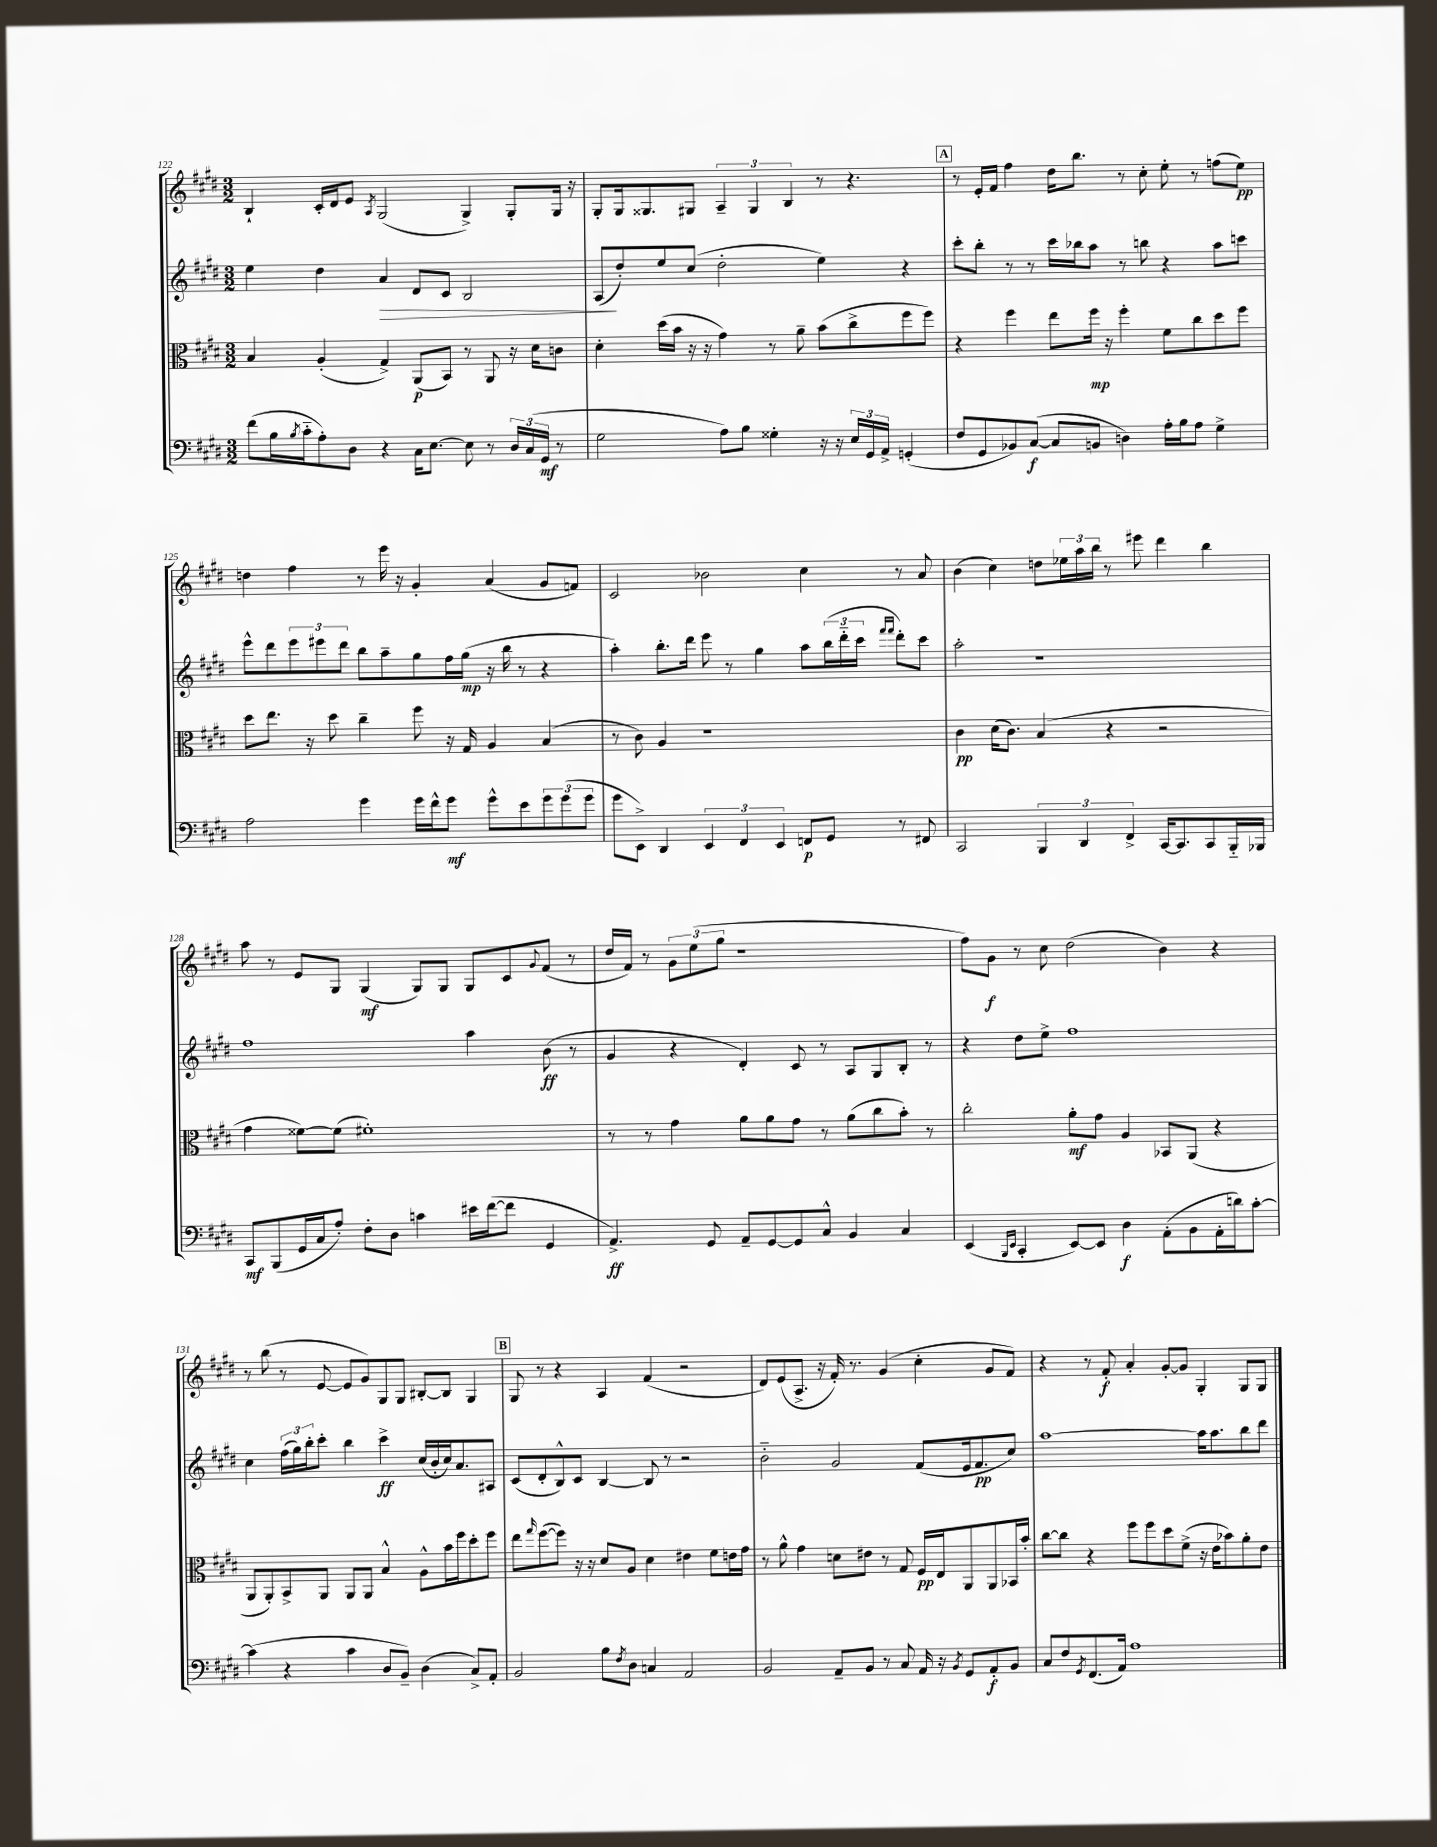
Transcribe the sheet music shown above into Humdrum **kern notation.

**kern	**dynam	**kern	**dynam	**kern	**dynam	**kern	**dynam
*part4	*part4	*part3	*part3	*part2	*part2	*part1	*part1
*staff4	*staff4	*staff3	*staff3	*staff2	*staff2	*staff1	*staff1
*clefF4	*	*clefC3	*	*clefG2	*	*clefG2	*
*k[f#c#g#d#]	*	*k[f#c#g#d#]	*	*k[f#c#g#d#]	*	*k[f#c#g#d#]	*
*M3/2	*	*M3/2	*	*M3/2	*	*M3/2	*
=122	=122	=122	=122	=122	=122	=122	=122
(8f#\L	.	4B/	.	4ee\	.	4B`/	.
16B\L	.	.	.	.	.	.	.
8qB/	.	.	.	.	.	.	.
16c#\J	.	.	.	.	.	.	.
8A'\)	.	(4A'/	.	4dd#\	.	16c#'/LL	.
.	.	.	.	.	.	16d#/J	.
8D#\J	.	.	.	.	.	8e/J	.
.	.	.	.	.	.	8qA/	.
!	!	!	!	!	!LO:HP:b	!	!
4r	.	4G#^/)	.	4a/	>	(2G#/	.
16C#\KL	.	(8AA/L	p	8d#/L	.	.	.
[8.E\J	.	.	.	.	.	.	.
.	.	8BB/J)	.	8c#/J	.	.	.
8E\]	.	8r	.	2B/	.	4G#^/)	.
8r	.	8AA/	.	.	.	.	.
24D#/LL	.	16r	.	.	.	8G#'/L	.
(24C#/	.	.	.	.	.	.	.
.	.	16d#\KL	.	.	.	.	.
24GG#/JJ	mf	.	.	.	.	.	.
8r	.	8cn\J	.	.	.	16G#/Jk	.
.	.	.	.	.	.	16r	.
=123	=123	=123	=123	=123	=123	=123	=123
2G#\	.	4d#'\	.	(8A/L	.	8G#'/L	.
.	.	.	.	8dd#'/)	]	16G#/k	.
.	.	.	.	.	.	8.G##X/	.
.	.	(16dd#\LL	.	8ee/	.	.	.
.	.	16b\JJ	.	.	.	.	.
.	.	16r	.	(8cc#/J	.	8G#X/J	.
.	.	16r	.	.	.	.	.
8A\L)	.	4g#\)	.	2dd#'\	.	6A~/	.
8B\J	.	.	.	.	.	.	.
.	.	.	.	.	.	6G#/	.
4G##X'\	.	8r	.	.	.	.	.
.	.	.	.	.	.	6B/	.
.	.	8a~\	.	.	.	.	.
16r	.	(8b\L	.	4ee\)	.	8r	.
16r	.	.	.	.	.	.	.
24E/LL	.	8cc#^\	.	.	.	4.r	.
24GG#/	.	.	.	.	.	.	.
24AA^/JJ	.	.	.	.	.	.	.
(4GGn'/	.	8ff#\	.	4r	.	.	.
.	.	8ff#\J)	.	.	.	.	.
!!LO:REH:place=s1:t=A
=124	=124	=124	=124	=124	=124	=124	=124
8F#/L	.	4r	.	8ccc#'\L	.	8r	.
8GG#/	.	.	.	8bb'\J	.	16e'/LL	.
.	.	.	.	.	.	16f#/JJ	.
8BB-X/)	.	4ff#\	.	8r	.	4ff#\	.
([8C#/J	f	.	.	8r	.	.	.
8C#/L]	.	8ee\L	.	16ccc#\LL	.	16dd#\KL	.
.	.	.	.	16bb-X\J	.	8.bb\J	.
8BBn/J	.	16ff#\Jk	mp	8aa\J	.	.	.
.	.	16r	.	.	.	.	.
4Dn\)	.	4ff#'\	.	8r	.	8r	.
.	.	.	.	8bbn\	.	8cc#'\	.
16A'\LL	.	8f#\L	.	4r	.	8ee'\	.
16B\J	.	.	.	.	.	.	.
8A\J	.	8cc#\	.	.	.	8r	.
4G#^\	.	8dd#\	.	8aa\L	.	(8ffn\L	.
.	.	8ff#\J	.	8cccn\J	.	8ee\J)	pp
!!LO:LB:g=z
=125	=125	=125	=125	=125	=125	=125	=125
2A\	.	8dd#\L	.	8eee^^\L	.	4ddn\	.
.	.	8.ee\J	.	8ddd#\	.	.	.
.	.	.	.	12eee\	.	4ff#\	.
.	.	16r	.	.	.	.	.
.	.	.	.	12eee#X\	.	.	.
.	.	8dd#\	.	.	.	.	.
.	.	.	.	12ddd#\J	.	.	.
4g#\	.	4cc#~\	.	8bb\L	.	8r	.
.	.	.	.	8aa~\	.	16eee\	.
.	.	.	.	.	.	16r	.
16g#\LL	.	8ff#\	.	8gg#\	.	4g#'/	.
16f#^^\J	.	.	.	.	.	.	.
8g#\J	mf	16r	.	16ff#\L	.	.	.
.	.	16G#/	.	(16gg#\JJ	mp	.	.
8g#^^\L	.	4A/	.	16r	.	(4a/	.
.	.	.	.	16bb\	.	.	.
8e\	.	.	.	8r	.	.	.
12g#\	.	(4B/	.	4r	.	8g#/L	.
(12g#\	.	.	.	.	.	.	.
.	.	.	.	.	.	8fn/J)	.
12g#\J	.	.	.	.	.	.	.
=126	=126	=126	=126	=126	=126	=126	=126
8g#\L	.	8r	.	4aa'\)	.	2c#/	.
8EE^\J)	.	8c#\)	.	.	.	.	.
4DD#/	.	4A/	.	8.bb'\L	.	.	.
.	.	.	.	16ddd#\Jk	.	.	.
6EE/	.	1r	.	8eee\	.	2b-X\	.
.	.	.	.	8r	.	.	.
6FF#/	.	.	.	.	.	.	.
.	.	.	.	4gg#\	.	.	.
6EE/	.	.	.	.	.	.	.
8FFn/L	p	.	.	8aa\L	.	4cc#\	.
8GG#/J	.	.	.	(24bb\L	.	.	.
.	.	.	.	24ddd#\	.	.	.
.	.	.	.	24ccc#\JJ	.	.	.
.	.	.	.	16qqfff#/LL	.	.	.
.	.	.	.	16qqfff#/JJ	.	.	.
8r	.	.	.	8ddd#'\L)	.	8r	.
8FF#X/	.	.	.	8ccc#\J	.	8a/	.
=127	=127	=127	=127	=127	=127	=127	=127
2CC#/	.	4c#\	pp	2aa'\	.	(4b\	.
.	.	(16d#\KL	.	.	.	4cc#\)	.
.	.	8.c#\J)	.	.	.	.	.
6BBB/	.	(4B/	.	1r	.	8ddn\L	.
.	.	.	.	.	.	24ee-X\L	.
6DD#/	.	.	.	.	.	24aa\	.
.	.	.	.	.	.	24bb\JJ	.
.	.	4r	.	.	.	8r	.
6FF#^/	.	.	.	.	.	.	.
.	.	.	.	.	.	8eee#X\	.
[16CC#/KL	.	2r	.	.	.	4ddd#\	.
8.CC#/]	.	.	.	.	.	.	.
8CC#/	.	.	.	.	.	4bb\	.
16BBB/L	.	.	.	.	.	.	.
16BBB-X/JJ	.	.	.	.	.	.	.
!!LO:LB:g=z
=128	=128	=128	=128	=128	=128	=128	=128
8CC#/L	mf	4g#\	.	1ff#	.	8aa\	.
(8BBB/	.	.	.	.	.	8r	.
16GG#/L	.	[8f##X\L)	.	.	.	8e/L	.
16C#/J	.	.	.	.	.	.	.
8A'/J)	.	(8f##\J]	.	.	.	8G#/J	.
8F#'\L	.	1f#X')	.	.	.	(4G#/	mf
8D#\J	.	.	.	.	.	.	.
4cn\	.	.	.	.	.	8G#/L)	.
.	.	.	.	.	.	8G#/J	.
16e#X\LL	.	.	.	4aa\	.	8G#/L	.
([16f#\J	.	.	.	.	.	.	.
8f#\J]	.	.	.	.	.	8c#/	.
.	.	.	.	.	.	8qqg#/	.
4GG#/	.	.	.	(8b\	ff	(8f#/J	.
.	.	.	.	8r	.	8r	.
=129	=129	=129	=129	=129	=129	=129	=129
4.AA^/)	ff	8r	.	4g#/	.	16dd#/LL	.
.	.	.	.	.	.	16f#/JJ)	.
.	.	8r	.	.	.	8r	.
.	.	4g#\	.	4r	.	12g#\L	.
.	.	.	.	.	.	(12ee\	.
8GG#/	.	.	.	.	.	.	.
.	.	.	.	.	.	12gg#\J	.
8AA~/L	.	8a\L	.	4d#'/)	.	1r	.
[8GG#/	.	8a\	.	.	.	.	.
8GG#/]	.	8g#\J	.	8c#/	.	.	.
8C#^^/J	.	8r	.	8r	.	.	.
4BB/	.	(8a\L	.	8A/L	.	.	.
.	.	8cc#\	.	8G#/	.	.	.
4C#/	.	8b'\J)	.	8B'/J	.	.	.
.	.	8r	.	8r	.	.	.
=130	=130	=130	=130	=130	=130	=130	=130
(4EE/	.	2cc#'\	.	4r	.	8ff#\L)	.
.	.	.	.	.	.	8g#\J	f
16qqBBB/LL	.	.	.	.	.	.	.
16qqEE/JJ	.	.	.	.	.	.	.
4CC#'/	.	.	.	8dd#\L	.	8r	.
.	.	.	.	8ee^\J	.	8cc#\	.
[8EE/L)	.	8a'\L	mf	1ff#	.	(2dd#\	.
8EE/J]	.	8g#\J	.	.	.	.	.
4D#\	f	4A/	.	.	.	.	.
(8AA'\L	.	8BB-X/L	.	.	.	4b\)	.
8BB\	.	(8AA/J	.	.	.	.	.
16AA'\L	.	4r	.	.	.	4r	.
16dn\J)	.	.	.	.	.	.	.
[8c#'\J	.	.	.	.	.	.	.
!!LO:LB:g=z
=131	=131	=131	=131	=131	=131	=131	=131
(4c#\]	.	8AA/L	.	4cc#\	.	8r	.
.	.	8AA'/)	.	.	.	(8bb\	.
4r	.	8BB^/	.	(24ff#\LL	.	8r	.
.	.	.	.	24gg#\)	.	.	.
.	.	.	.	24bb'\J	.	.	.
.	.	8AA/J	.	8ccc#'\J	.	[8e/	.
4c#\	.	8AA/L	.	4bb\	.	8e/L]	.
.	.	8AA/J	.	.	.	8g#/)	.
8D#/L	.	4B^^/	.	4ccc#^\	ff	8G#/	.
8BB~/J)	.	.	.	.	.	8G#/J	.
(4D#\	.	8A^^\L	.	(16cc#/LL	.	[8B#X'/L	.
.	.	.	.	16b'/	.	.	.
.	.	16b\L	.	16cc#/J)	.	8B#/J]	.
.	.	16ff#\J	.	8.a/	.	.	.
8C#^/L)	.	8dd#'\	.	.	.	4G#/	.
8AA'/J	.	8ff#\J	.	8A#X/J	.	.	.
!!LO:REH:place=s1:t=B
=132	=132	=132	=132	=132	=132	=132	=132
2BB/	.	8ee\L	.	(8c#/L	.	8G#/	.
.	.	16qqgg#/	.	.	.	.	.
.	.	([8ff#\	.	8d#'/	.	8r	.
.	.	8ff#\J])	.	8B^^/)	.	4r	.
.	.	16r	.	8c#/J	.	.	.
.	.	16r	.	.	.	.	.
8B\L	.	8d#/L	.	[4B/	.	4A/	.
8qF#/	.	.	.	.	.	.	.
8D#\J	.	8A/J	.	.	.	.	.
4Cn/	.	4d#\	.	8B/]	.	(4f#/	.
.	.	.	.	8r	.	.	.
2AA/	.	4e#X\	.	2r	.	2r	.
.	.	8f#\L	.	.	.	.	.
.	.	16en\L	.	.	.	.	.
.	.	16g#\JJ	.	.	.	.	.
=133	=133	=133	=133	=133	=133	=133	=133
2BB/	.	8r	.	2b\	.	8d#/L)	.
.	.	8a^^\	.	.	.	(8e/	.
.	.	4g#\	.	.	.	8.A^/J	.
.	.	.	.	.	.	16r	.
8AA~/L	.	8dn\L	.	2g#/	.	16f#'/)	.
.	.	.	.	.	.	8.r	.
8BB/J	.	8e#X\J	.	.	.	.	.
8r	.	8r	.	.	.	(4g#/	.
8C#/	.	8G#/	.	.	.	.	.
16AA/	.	16F#/LL	pp	(8f#/L	.	4cc#'\	.
16r	.	16E/J	.	.	.	.	.
8qBB/	.	.	.	.	.	.	.
8GG#/L	.	8AA/	.	16e/k	.	.	.
.	.	.	.	8.f#/	pp	.	.
8AA'/	f	8AA/	.	.	.	8g#/L	.
8BB/J	.	16BB-X/L	.	8cc#/J)	.	8f#/J)	.
.	.	16b'/JJ	.	.	.	.	.
=134	=134	=134	=134	=134	=134	=134	=134
8C#/L	.	[8cc#\L	.	[1aa	.	4r	.
8F#/	.	8cc#\J]	.	.	.	.	.
8qGG#/	.	.	.	.	.	.	.
(8.FF#/	.	4r	.	.	.	8r	.
.	.	.	.	.	.	8f#'/	f
16AA/Jk)	.	.	.	.	.	.	.
1A	.	8ff#\L	.	.	.	4a'/	.
.	.	8ff#\	.	.	.	.	.
.	.	8dd#\	.	.	.	[8g#'/L	.
.	.	(8f#^\J	.	.	.	8g#/J]	.
.	.	16r	.	16aa\KL]	.	4G#'/	.
.	.	16e\KL	.	8.aa\	.	.	.
.	.	8b-X\)	.	.	.	.	.
.	.	8a'\	.	8bb\	.	8G#/L	.
.	.	8e\J	.	8ddd#\J	.	8G#/J	.
==	==	==	==	==	==	==	==
*-	*-	*-	*-	*-	*-	*-	*-
